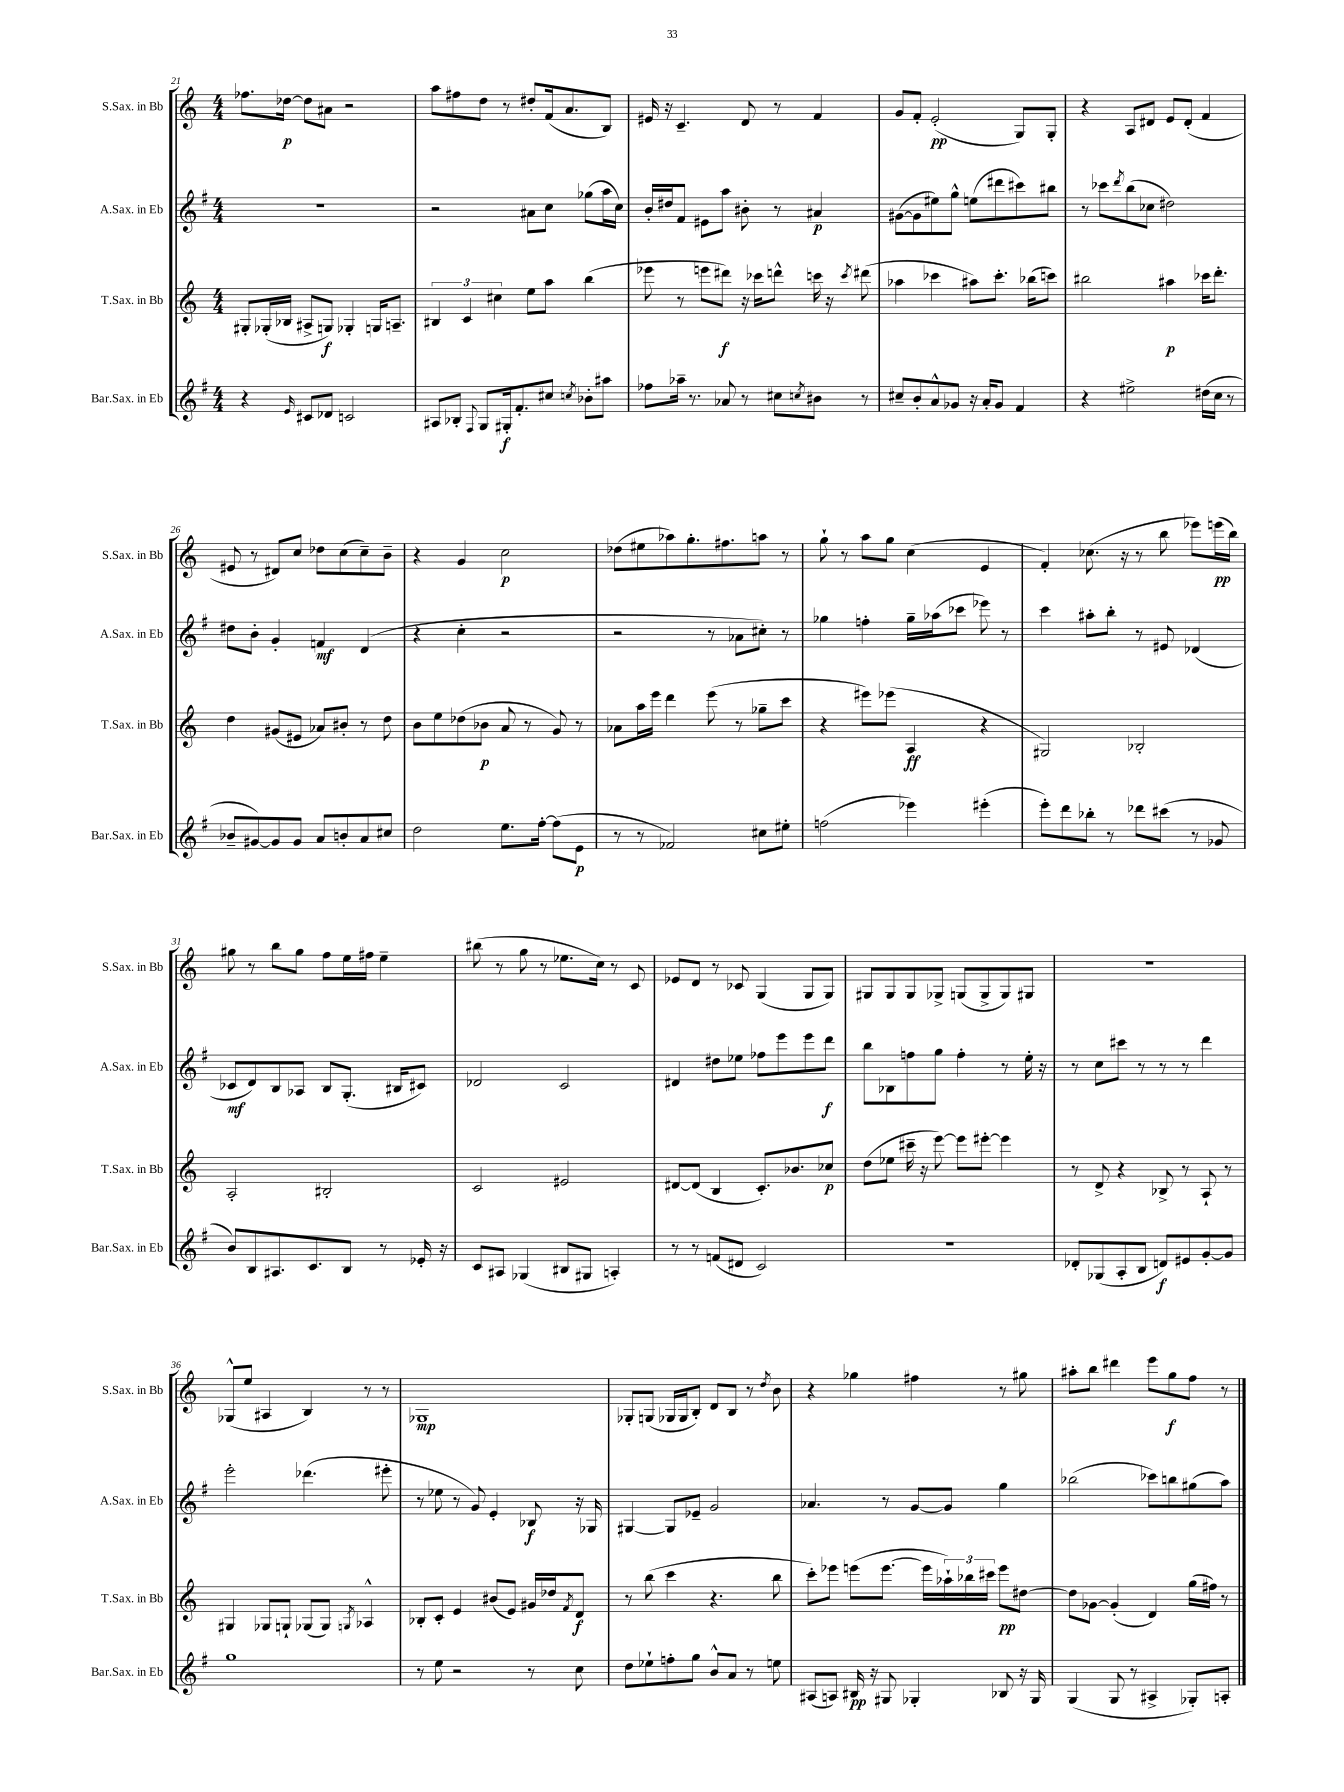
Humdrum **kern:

**kern	**dynam	**kern	**dynam	**kern	**dynam	**kern	**dynam
*part4	*part4	*part3	*part3	*part2	*part2	*part1	*part1
*staff4	*staff4	*staff3	*staff3	*staff2	*staff2	*staff1	*staff1
*I"Bar.Sax. in Eb	*	*I"T.Sax. in Bb	*	*I"A.Sax. in Eb	*	*I"S.Sax. in Bb	*
*I'Bar.Sax. in Eb	*	*I'T.Sax. in Bb	*	*I'A.Sax. in Eb	*	*I'S.Sax. in Bb	*
*clefG2	*	*clefG2	*	*clefG2	*	*clefG2	*
*k[f#]	*	*k[]	*	*k[f#]	*	*k[]	*
*M4/4	*	*M4/4	*	*M4/4	*	*M4/4	*
=21	=21	=21	=21	=21	=21	=21	=21
4r	.	8G#X'/L	.	1r	.	8.ff-X\L	.
.	.	(16G-X'/L	.	.	.	.	.
.	.	16B-X/JJ	.	.	.	[16dd-X\Jk	p
16qqe/	.	.	.	.	.	.	.
8c#X/L	.	8A#X^/L	.	.	.	8dd-\L]	.
8d-X/J	.	8Gn/J)	f	.	.	8a#X\J	.
2cn/	.	4G-X'/	.	.	.	2r	.
.	.	16Gn/KL	.	.	.	.	.
.	.	8.An~/J	.	.	.	.	.
=22	=22	=22	=22	=22	=22	=22	=22
8A#X/L	.	6B#X/	.	2r	.	8aa\L	.
8B-X'/J	.	.	.	.	.	8ff#X\	.
.	.	6c/	.	.	.	.	.
8qqF#/	.	.	.	.	.	.	.
8G/L	.	.	.	.	.	8dd\J	.
.	.	6cc#X\	.	.	.	.	.
16G#X'/k	f	.	.	.	.	8r	.
8.f#'/	.	.	.	.	.	.	.
.	.	8ee\L	.	8a#X\L	.	8dd#X'/L	.
8cc#X/J	.	8aa\J	.	8cc\J	.	(16f/k	.
.	.	.	.	.	.	8.a/	.
8qccn/	.	.	.	.	.	.	.
8b-X'\L	.	(4bb\	.	(8gg-X\L	.	.	.
8aa#X\J	.	.	.	16aa\L	.	8B/J)	.
.	.	.	.	16cc\JJ)	.	.	.
=23	=23	=23	=23	=23	=23	=23	=23
8ff-X\L	.	8eee-X\	.	16b'/LL	.	16e#X/	.
.	.	.	.	16dd#X/J	.	16r	.
16aa-X~\Jk	.	8r	.	8f#/J	.	4.c~/	.
8.r	.	.	.	.	.	.	.
.	.	8eeen\L	.	8e#X\L	.	.	.
8a-X/	.	8ddd#X\J)	f	8aa\J	.	.	.
8r	.	16r	.	8b#X'\	.	8d/	.
.	.	16ccc-X\KL	.	.	.	.	.
8cc#X\L	.	8dddn^^\J	.	8r	.	8r	.
8qccn/	.	.	.	.	.	.	.
8b#X\J	.	16cccn\	.	4a#X/	p	4f/	.
.	.	16r	.	.	.	.	.
.	.	8qccc/	.	.	.	.	.
8r	.	(8ddd#X\	.	.	.	.	.
=24	=24	=24	=24	=24	=24	=24	=24
8cc#X~/L	.	4aa-X\	.	([8g#X\L	.	8g/L	.
8b'/	.	.	.	8g#\]	.	8f'/J	.
8a^^/	.	4ccc-X\	.	8ee#X\)	.	(2e'/	pp
8g-X/J	.	.	.	8gg^^\J	.	.	.
16r	.	8aa#X\L)	.	(8een\L	.	.	.
16a'/KL	.	.	.	.	.	.	.
8g-/J	.	8.ccc-'\J	.	8ddd#X\	.	.	.
4f#/	.	.	.	8ccc#X\)	.	8G/L)	.
.	.	(16bb-X\KL	.	.	.	.	.
.	.	8cccn\J)	.	8bb#X\J	.	8G'/J	.
=25	=25	=25	=25	=25	=25	=25	=25
4r	.	2bb#X\	.	8r	.	4r	.
.	.	.	.	8ccc-X\L	.	.	.
.	.	.	.	8qddd/	.	.	.
2ee#X^\	.	.	.	(8bb\	.	8A/L	.
.	.	.	.	8cc-X\J	.	8d#X/J	.
.	.	4aa#X\	p	2dd#X\)	.	8e/L	.
.	.	.	.	.	.	(8d#'/J	.
(16dd#X\LL	.	16ccc-X\KL	.	.	.	4f/	.
16cc\JJ	.	8.ddd'\J	.	.	.	.	.
8r	.	.	.	.	.	.	.
!!LO:LB:g=z
=26	=26	=26	=26	=26	=26	=26	=26
8b-X~/L	.	4dd\	.	8dd#X\L	.	8e#X/	.
[8g#X/)	.	.	.	8b'\J	.	8r	.
8g#/]	.	(8g#X/L	.	4g'/	.	8d#X/L)	.
8g#/J	.	8e#X/J	.	.	.	8cc/J	.
8a/L	.	8a-X/L)	.	4fn/	mf	8dd-X\L	.
8bn'/	.	8b#X'/J	.	.	.	(8cc\	.
8a/	.	8r	.	(4d/	.	8cc~\)	.
8cc#X/J	.	8dd\	.	.	.	8b~\J	.
=27	=27	=27	=27	=27	=27	=27	=27
2dd\	.	8b\L	.	4r	.	4r	.
.	.	8ee\	.	.	.	.	.
.	.	(8dd-X\	.	4cc'\	.	4g/	.
.	.	8b-X\J	p	.	.	.	.
8.ee\L	.	8a/	.	2r	.	2cc\	p
.	.	8r	.	.	.	.	.
[16ff#'\Jk	.	.	.	.	.	.	.
(8ff#\L]	.	8g/)	.	.	.	.	.
8e\J	p	8r	.	.	.	.	.
=28	=28	=28	=28	=28	=28	=28	=28
8r	.	8a-X\L	.	2r	.	(8dd-X\L	.
8r	.	16aa\L	.	.	.	8ee#X\	.
.	.	16eee\JJ	.	.	.	.	.
2f-X/)	.	4ddd\	.	.	.	8aa-X\)	.
.	.	.	.	.	.	8.gg'\	.
.	.	(8eee\	.	8r	.	.	.
.	.	.	.	.	.	8.ff#X\	.
.	.	8r	.	8a-X\L	.	.	.
8cc#X\L	.	8gg-X~\L	.	8cc#X'\J)	.	8aan\J	.
8ee#X'\J	.	8ccc\J	.	8r	.	8r	.
=29	=29	=29	=29	=29	=29	=29	=29
(2ffn\	.	4r	.	4gg-X\	.	8gg`\	.
.	.	.	.	.	.	8r	.
.	.	8eee#X\L)	.	4ffn'\	.	8aa\L	.
.	.	(8eee-X\J	.	.	.	8gg\J	.
4eee-X\)	.	4A/	ff	16gg-~\LL	.	(4cc\	.
.	.	.	.	(16aa-X\J	.	.	.
.	.	.	.	8ccc-X\J	.	.	.
(4eee#X'\	.	4r	.	8eee-X\)	.	4e/	.
.	.	.	.	8r	.	.	.
=30	=30	=30	=30	=30	=30	=30	=30
8eee'\L)	.	2G#X/)	.	4ccc\	.	4f'/)	.
8ddd\	.	.	.	.	.	.	.
8bb-X'\J	.	.	.	8aa#X'\L	.	(8.cc-X\	.
8r	.	.	.	8bb'\J	.	.	.
.	.	.	.	.	.	16r	.
8ddd-X\L	.	2B-X'/	.	8r	.	8r	.
(8ccc#X\J	.	.	.	8e#X/	.	8bb\	.
8r	.	.	.	(4d-X/	.	8eee-X\L)	.
8g-X/	.	.	.	.	.	(16eeen\L	pp
.	.	.	.	.	.	16bb\JJ)	.
!!LO:LB:g=z
=31	=31	=31	=31	=31	=31	=31	=31
8b/L)	.	2A'/	.	8c-X/L	mf	8gg#X\	.
8B/	.	.	.	8d/)	.	8r	.
8.A#X/	.	.	.	8B/	.	8bb\L	.
.	.	.	.	8A-X/J	.	8gg#\J	.
8.c/	.	.	.	.	.	.	.
.	.	2B#X'/	.	8B/L	.	8ff\L	.
8B/J	.	.	.	(8.G'/J	.	16ee\L	.
.	.	.	.	.	.	16ff#X\JJ	.
8r	.	.	.	.	.	4ee~\	.
.	.	.	.	16B#X/KL	.	.	.
16e-X'/	.	.	.	8c#X/J)	.	.	.
16r	.	.	.	.	.	.	.
=32	=32	=32	=32	=32	=32	=32	=32
8c/L	.	2c/	.	2d-X/	.	(8bb#X\	.
8A#X/J	.	.	.	.	.	8r	.
(4G-X/	.	.	.	.	.	8gg\	.
.	.	.	.	.	.	8r	.
8B#X/L	.	2e#X/	.	2c/	.	8.ee-X\L	.
8G#X/J	.	.	.	.	.	.	.
.	.	.	.	.	.	16cc\Jk)	.
4An'/)	.	.	.	.	.	8r	.
.	.	.	.	.	.	8c/	.
=33	=33	=33	=33	=33	=33	=33	=33
8r	.	[8d#X/L	.	4d#X/	.	8e-X/L	.
8r	.	(8d#/J]	.	.	.	8d/J	.
(8fn/L	.	4B/	.	8dd#X\L	.	8r	.
8d#X/J	.	.	.	8ee-X\J	.	8c-X/	.
2c/)	.	8.c'/L)	.	8ff-X\L	.	(4G/	.
.	.	.	.	8eee\	.	.	.
.	.	8.b-X/	.	.	.	.	.
.	.	.	.	8eee\	.	8G/L	.
.	.	8cc-X/J	p	8ddd\J	f	8G/J)	.
=34	=34	=34	=34	=34	=34	=34	=34
1r	.	(8dd\L	.	8bb\L	.	8G#X/L	.
.	.	8ee-X\J	.	8B-X\	.	8G#/	.
.	.	16ccc#X~\	.	8ffn\	.	8G#/	.
.	.	16r	.	.	.	.	.
.	.	[8eee\)	.	8gg\J	.	8G-X^/J	.
.	.	8eee\L]	.	4ff'\	.	(8Gn/L	.
.	.	[8eee#X'\J	.	.	.	8G^/	.
.	.	4eee#\]	.	8r	.	8G/)	.
.	.	.	.	16ee'\	.	8G#X/J	.
.	.	.	.	16r	.	.	.
=35	=35	=35	=35	=35	=35	=35	=35
8d-X'/L	.	8r	.	8r	.	1r	.
(8G-X/	.	8d^/	.	8cc\L	.	.	.
8A'/	.	4r	.	8ccc#X\J	.	.	.
8B/J	.	.	.	8r	.	.	.
8dn/L)	f	8B-X^/	.	8r	.	.	.
8e#X/	.	8r	.	8r	.	.	.
[8g'/	.	8A`/	.	4ddd\	.	.	.
8g/J]	.	8r	.	.	.	.	.
!!LO:LB:g=z
=36	=36	=36	=36	=36	=36	=36	=36
1gg	.	4G#X/	.	2eee'\	.	(8G-X^^/L	.
.	.	.	.	.	.	8ee/J	.
.	.	8G-X/L	.	.	.	4A#X/	.
.	.	8Gn`/J	.	.	.	.	.
.	.	(8G-X/L	.	(4.ddd-X\	.	4B/)	.
.	.	8G-/J)	.	.	.	.	.
.	.	8qGn/	.	.	.	.	.
.	.	4A-X^^/	.	.	.	8r	.
.	.	.	.	8eee#X'\	.	8r	.
=37	=37	=37	=37	=37	=37	=37	=37
8r	.	8B-X'/L	.	8r	.	1G-X	mp
8ee\	.	8c'/J	.	8ee-X\	.	.	.
2r	.	4e/	.	8r	.	.	.
.	.	.	.	8g/)	.	.	.
.	.	(8b#X/L	.	4e'/	.	.	.
.	.	8e/J)	.	.	.	.	.
8r	.	16g#X/LL	.	8B-X/	f	.	.
.	.	16dd-X/J	.	.	.	.	.
.	.	8qf/	.	.	.	.	.
8cc\	.	8d/J	f	16r	.	.	.
.	.	.	.	16G-X/	.	.	.
=38	=38	=38	=38	=38	=38	=38	=38
8dd\L	.	8r	.	[4G#X/	.	8G-X'/L	.
8ee-X`\	.	(8bb\	.	.	.	(8Gn/J	.
8ffn'\	.	4ccc\	.	8G#/L]	.	16G-X/LL	.
.	.	.	.	.	.	16G-/J	.
8gg\J	.	.	.	8e-X~/J	.	8B'/J)	.
8b^^/L	.	4.r	.	2g/	.	8d/L	.
8a/J	.	.	.	.	.	8B/J	.
8r	.	.	.	.	.	8r	.
.	.	.	.	.	.	8qdd/	.
8een\	.	8bb\	.	.	.	8b\	.
=39	=39	=39	=39	=39	=39	=39	=39
(8A#X/L	.	8ccc'\L)	.	4.a-X/	.	4r	.
8An/J)	.	8eee-X\J	.	.	.	.	.
16B#X/	pp	(8eeen\L	.	.	.	4gg-X\	.
16r	.	.	.	.	.	.	.
8G#X/	.	[8.eee\J	.	8r	.	.	.
4G-X'/	.	.	.	[8g/L	.	4ff#X\	.
.	.	16eee\LL]	.	.	.	.	.
.	.	24aa-X`\)	.	8g/J]	.	.	.
.	.	24bb-X\	.	.	.	.	.
.	.	24ccc#X\JJ	.	.	.	.	.
8B-X/	.	8eee\L	pp	4gg\	.	8r	.
16r	.	[8dd#X\J	.	.	.	8gg#X\	.
16G-/	.	.	.	.	.	.	.
=40	=40	=40	=40	=40	=40	=40	=40
(4G/	.	8dd#\L]	.	(2bb-X\	.	8aa#X'\L	.
.	.	[8g-X\J	.	.	.	8bb\J	.
8G/	.	(4g-'/]	.	.	.	4ddd#X\	.
8r	.	.	.	.	.	.	.
4A#X^/	.	4d/)	.	8ccc-X\L)	.	8eee\L	.
.	.	.	.	8bbn\	.	8gg\	f
8G-X'/L)	.	(16gg\LL	.	(8gg#X\	.	8ff\J	.
.	.	16ff#X\JJ)	.	.	.	.	.
8An'/J	.	8r	.	8aa\J)	.	8r	.
==	==	==	==	==	==	==	==
*-	*-	*-	*-	*-	*-	*-	*-
